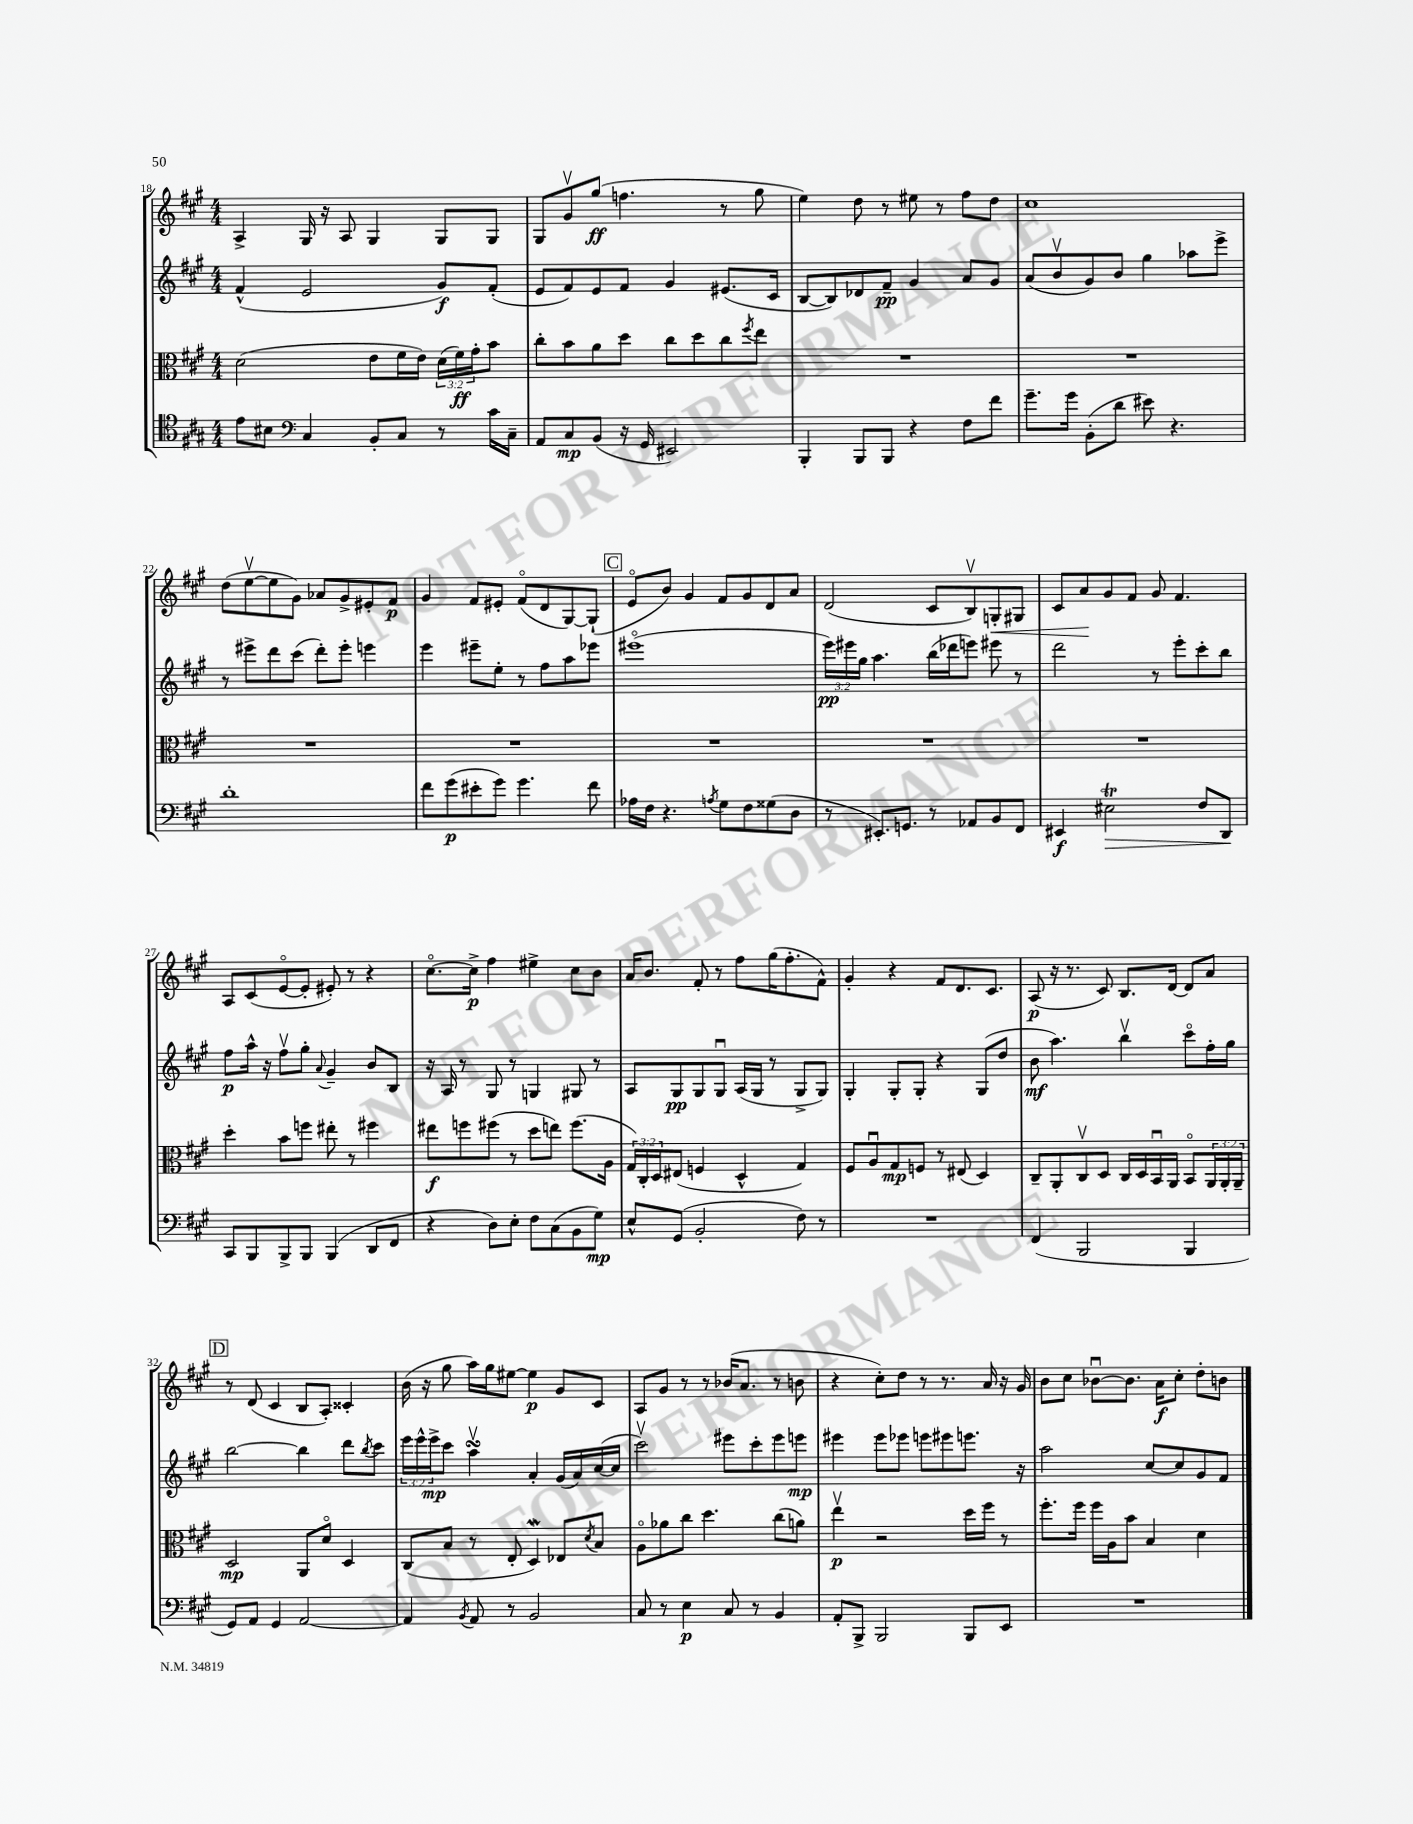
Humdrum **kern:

**kern	**dynam	**kern	**dynam	**kern	**dynam	**kern	**dynam
*part4	*part4	*part3	*part3	*part2	*part2	*part1	*part1
*staff4	*staff4	*staff3	*staff3	*staff2	*staff2	*staff1	*staff1
*clefC4	*	*clefC3	*	*clefG2	*	*clefG2	*
*k[f#c#g#]	*	*k[f#c#g#]	*	*k[f#c#g#]	*	*k[f#c#g#]	*
*M4/4	*	*M4/4	*	*M4/4	*	*M4/4	*
=18	=18	=18	=18	=18	=18	=18	=18
8e\L	.	(2d\	.	(4f#^^/	.	4A^/	.
8B#X\J	.	.	.	.	.	.	.
*clefF4	*	*	*	*	*	*	*
4C#/	.	.	.	2e/	.	16G#/	.
.	.	.	.	.	.	16r	.
.	.	.	.	.	.	8A/	.
8BB'/L	.	8e\L	.	.	.	4G#/	.
8C#/J	.	16f#\L	.	.	.	.	.
.	.	16e\JJ)	.	.	.	.	.
8r	.	(24d\LL	.	8g#/L)	f	8G#/L	.
.	.	24f#\)	ff	.	.	.	.
.	.	24g#'\J	.	.	.	.	.
16c#\LL	.	8b\J	.	(8f#'/J	.	8G#/J	.
16C#~\JJ	.	.	.	.	.	.	.
=19	=19	=19	=19	=19	=19	=19	=19
8AA/L	.	8cc#'\L	.	8e/L	.	8G#/L	.
8C#/	mp	8b\	.	8f#/)	.	8g#v/	.
(8BB/J	.	8a\	.	8e/	.	(8gg#/J	ff
16r	.	8dd\J	.	8f#/J	.	4.ffn\	.
16GG#/	.	.	.	.	.	.	.
2EE#X/)	.	8cc#\L	.	4g#/	.	.	.
.	.	8dd\	.	.	.	.	.
.	.	8cc#\	.	(8.e#X/L	.	8r	.
.	.	8qff#/	.	.	.	.	.
.	.	8ee\J	.	.	.	8gg#\	.
.	.	.	.	16c#/Jk	.	.	.
=20	=20	=20	=20	=20	=20	=20	=20
4BBB'/	.	1r	.	[8B/L	.	4ee\)	.
.	.	.	.	8B/])	.	.	.
8BBB/L	.	.	.	8d-X/	.	8dd\	.
8BBB/J	.	.	.	8f#~/J	pp	8r	.
4r	.	.	.	4g#/	.	8ee#X\	.
.	.	.	.	.	.	8r	.
8F#\L	.	.	.	8a/L	.	8ff#\L	.
8f#\J	.	.	.	8g#/J	.	8dd\J	.
=21	=21	=21	=21	=21	=21	=21	=21
8.g#~\L	.	1r	.	(8a/L	.	1cc#	.
.	.	.	.	8bv/	.	.	.
16g#\Jk	.	.	.	.	.	.	.
(8BB'\L	.	.	.	8g#/)	.	.	.
8d\J	.	.	.	8b/J	.	.	.
8e#X\)	.	.	.	4gg#\	.	.	.
4.r	.	.	.	.	.	.	.
.	.	.	.	8aa-X\L	.	.	.
.	.	.	.	8eee^\J	.	.	.
!!LO:LB:g=z
=22	=22	=22	=22	=22	=22	=22	=22
1d'	.	1r	.	8r	.	(8dd\L	.
.	.	.	.	8eee#X^\L	.	[8eev\	.
.	.	.	.	8ddd\	.	8ee\]	.
.	.	.	.	(8ccc#\J	.	8g#\J)	.
.	.	.	.	8ddd'\L)	.	8a-X/L	.
.	.	.	.	8eee#'\J	.	8g#^/	.
.	.	.	.	4eeen\	.	8e#X'/	.
.	.	.	.	.	.	8f#/J	p
=23	=23	=23	=23	=23	=23	=23	=23
8f#\L	.	1r	.	4eee\	.	4g#/	.
(8g#\	p	.	.	.	.	.	.
8e#X'\	.	.	.	8eee#X~\L	.	8f#/L	.
8g#\J)	.	.	.	8ee'\J	.	8e#X'/J	.
4.g#\	.	.	.	8r	.	(8f#/L	.
.	.	.	.	8ff#\L	.	8d/	.
.	.	.	.	8aa\	.	[8G#/)	.
8f#\	.	.	.	8eee-X\J	.	(8G#`/J]	.
!!LO:REH:place=s1:t=C
=24	=24	=24	=24	=24	=24	=24	=24
16A-X\LL	.	1r	.	(1eee#X	.	8e/L	.
16F#\JJ	.	.	.	.	.	.	.
4.r	.	.	.	.	.	8b/J)	.
.	.	.	.	.	.	4g#/	.
8qAn/	.	.	.	.	.	.	.
8G#\L	.	.	.	.	.	8f#/L	.
8F#\	.	.	.	.	.	8g#/	.
(8G##X\	.	.	.	.	.	8d/	.
8D\J	.	.	.	.	.	8a/J	.
=25	=25	=25	=25	=25	=25	=25	=25
8r	.	1r	.	24eee\LL)	pp	(2d/	.
.	.	.	.	24eee#X\	.	.	.
.	.	.	.	24gg#\JJ	.	.	.
8.EE#X'/L)	.	.	.	4.aa\	.	.	.
8.GGn/J	.	.	.	.	.	.	.
8r	.	.	.	(16bb\LL	.	8c#/L	.
.	.	.	.	16ddd-X\J	.	.	.
8AA-X/L	.	.	.	8eeen\J)	.	8Bv/)	.
!	!	!	!	!	!	!	!LO:HP:b
8BB/	.	.	.	8eee#X\	.	8Gn'/	<
8FF#/J	.	.	.	8r	.	8G#X/J	.
=26	=26	=26	=26	=26	=26	=26	=26
4EE#X/	f	1r	.	2ddd\	.	8c#/L	.
.	.	.	.	.	.	8a/	.
!	!LO:HP:b	!	!	!	!	!	!
2E#Xt\	>	.	.	.	.	8g#/	[
.	.	.	.	.	.	8f#/J	.
.	.	.	.	8r	.	8g#/	.
.	.	.	.	8eee'\L	.	4.f#/	.
8F#/L	.	.	.	8ccc#'\	.	.	.
8DD/J	.	.	.	8bb\J	.	.	.
.	]	.	.	.	.	.	.
!!LO:LB:g=z
=27	=27	=27	=27	=27	=27	=27	=27
8CC#/L	.	4dd'\	.	8ff#\L	p	8A/L	.
8BBB/	.	.	.	16aa^^\Jk	.	(8c#/	.
.	.	.	.	16r	.	.	.
8BBB^/	.	8b\L	.	8ff#v\L	.	[8e/	.
8BBB/J	.	8ffn\J	.	8gg#'\J	.	8e'/J]	.
.	.	.	.	8qqa/	.	.	.
(4BBB/	.	8ee#X'\	.	4g#~/	.	8e#X'/)	.
.	.	8r	.	.	.	8r	.
8DD/L	.	4ff#X\	.	8b/L	.	4r	.
8FF#/J	.	.	.	8B/J	.	.	.
=28	=28	=28	=28	=28	=28	=28	=28
4r	.	8ee#X\L	f	16r	.	[8.cc#\L	.
.	.	.	.	16A/	.	.	.
.	.	8ffn\	.	8r	.	.	.
.	.	.	.	.	.	16cc#^\Jk]	p
8D\L)	.	(8ff#X\J	.	8G#/	.	4ff#\	.
8E'\J	.	8r	.	8r	.	.	.
8F#\L	.	8dd\L	.	4Gn/	.	4ee#X^\	.
(8C#\	.	8een\J)	.	.	.	.	.
8BB\	.	(8.ff#\L	.	8G#X/	.	8cc#\L	.
8G#\J)	mp	.	.	8r	.	8b\J	.
.	.	16A\Jk	.	.	.	.	.
=29	=29	=29	=29	=29	=29	=29	=29
8E^^/L	.	24G#/LL)	.	8A/L	.	16a/KL	.
.	.	24C#'/	.	.	.	.	.
.	.	.	.	.	.	8.b/J	.
.	.	24D/J	.	.	.	.	.
(8GG#/J	.	(8E#X/J	.	8G#/	pp	.	.
2BB'/	.	4Fn/	.	8G#/	.	8f#'/	.
.	.	.	.	8G#u/J	.	8r	.
.	.	4D^^/	.	(16A/LL	.	8ff#\L	.
.	.	.	.	16G#/JJ	.	.	.
.	.	.	.	8r	.	(16gg#\K	.
.	.	.	.	.	.	8.ff#'\	.
8F#\)	.	4G#/)	.	8G#^/L	.	.	.
8r	.	.	.	8G#/J)	.	8f#^^\J)	.
=30	=30	=30	=30	=30	=30	=30	=30
1r	.	8F#/L	.	4G#'/	.	4g#'/	.
.	.	8Au/	.	.	.	.	.
.	.	8G#/	mp	8G#'/L	.	4r	.
.	.	8Fn/J	.	8G#'/J	.	.	.
.	.	8r	.	4r	.	8f#/L	.
.	.	(8E#X/	.	.	.	8.d/	.
.	.	4D/)	.	(8G#/L	.	.	.
.	.	.	.	.	.	8.c#/J	.
.	.	.	.	8dd/J	.	.	.
=31	=31	=31	=31	=31	=31	=31	=31
(4FF#/	.	8C#~/L	.	8b\	mf	(8A/	p
.	.	8AA'/	.	4.aa\)	.	16r	.
.	.	.	.	.	.	8.r	.
2BBB/	.	8C#v/	.	.	.	.	.
.	.	8D/J	.	.	.	8c#/)	.
.	.	16C#/LL	.	4bbv\	.	8.B/L	.
.	.	16D/	.	.	.	.	.
.	.	16BBu/	.	.	.	.	.
.	.	16AA/JJ	.	.	.	[16d/Jk	.
4BBB/	.	8BB/L	.	8ccc#\L	.	8d/L]	.
.	.	24AA/L	.	16ff#'\L	.	8a/J	.
.	.	24AA'/	.	.	.	.	.
.	.	.	.	16gg#\JJ	.	.	.
.	.	24AA~/JJ	.	.	.	.	.
!!LO:LB:g=z
!!LO:REH:place=s1:t=D
=32	=32	=32	=32	=32	=32	=32	=32
8GG#/L)	.	2D/	mp	[2bb\	.	8r	.
8AA/J	.	.	.	.	.	(8d/	.
4GG#/	.	.	.	.	.	4c#/	.
[2AA/	.	8AA/L	.	4bb\]	.	8B/L	.
.	.	8d/J	.	.	.	8A'/J)	.
.	.	4D/	.	8ddd\L	.	4c##X'/	.
.	.	.	.	8qbb/	.	.	.
.	.	.	.	8ccc#\J	.	.	.
=33	=33	=33	=33	=33	=33	=33	=33
4AA/]	.	(8C#/L	.	24eee\LL	.	(16b\	.
.	.	.	.	24eee^^\	.	.	.
.	.	.	.	.	.	16r	.
.	.	.	.	24eee^\J	mp	.	.
.	.	8B/J	.	8ccc#\J	.	8gg#\	.
8qBB/	.	.	.	.	.	.	.
8AA/	.	8r	.	4aasSSsv\	.	16aa\LL)	.
.	.	.	.	.	.	16gg#\J	.
8r	.	8E'/	.	.	.	[8ee#X\J	.
2BB/	.	4Dw/)	.	4a'/	.	4ee#\]	p
.	.	8E-X/L	.	(16g#/LL	.	8g#/L	.
.	.	.	.	16a/)	.	.	.
.	.	8qd/	.	.	.	.	.
.	.	8B/J	.	([16cc#/	.	8c#/J	.
.	.	.	.	16cc#/JJ]	.	.	.
=34	=34	=34	=34	=34	=34	=34	=34
8C#/	.	8A\L	.	2ccc#v\)	.	8A/L	.
8r	.	8a-X\	.	.	.	8g#/J	.
4E\	p	8cc#\J	.	.	.	8r	.
.	.	4.dd\	.	.	.	8r	.
8C#/	.	.	.	8eee#X\L	.	(16b-X/KL	.
.	.	.	.	.	.	8.a/J	.
8r	.	.	.	8ccc#'\	.	.	.
4BB/	.	(8cc#\L	.	8eee#\	.	8r	.
.	.	8an\J)	.	8eeen\J	mp	8bn\	.
=35	=35	=35	=35	=35	=35	=35	=35
8AA'/L	.	4eev\	p	4eee#X\	.	4r	.
8BBB^/J	.	.	.	.	.	.	.
2BBB/	.	2r	.	8eee#\L	.	8cc#'\L)	.
.	.	.	.	8eee-X\J	.	8dd\J	.
.	.	.	.	8eeen\L	.	8r	.
.	.	.	.	8eee#X\	.	8.r	.
8BBB/L	.	16dd\LL	.	8.eeen\J	.	.	.
.	.	16ff#\JJ	.	.	.	16a/	.
8EE/J	.	8r	.	.	.	16r	.
.	.	.	.	16r	.	16g#/	.
=36	=36	=36	=36	=36	=36	=36	=36
1r	.	8.ff#'\L	.	2aa\	.	8b\L	.
.	.	.	.	.	.	8cc#\J	.
.	.	16ff#\Jk	.	.	.	.	.
.	.	16ff#\LL	.	.	.	[8b-Xu\L	.
.	.	16A\J	.	.	.	.	.
.	.	8b\J	.	.	.	8.b-\J]	.
.	.	4B/	.	[8cc#/L	.	.	.
.	.	.	.	.	.	16a\KL	f
.	.	.	.	8cc#/]	.	8cc#'\J	.
.	.	4d\	.	8g#/	.	8dd'\L	.
.	.	.	.	8f#/J	.	8bn\J	.
==	==	==	==	==	==	==	==
*-	*-	*-	*-	*-	*-	*-	*-
